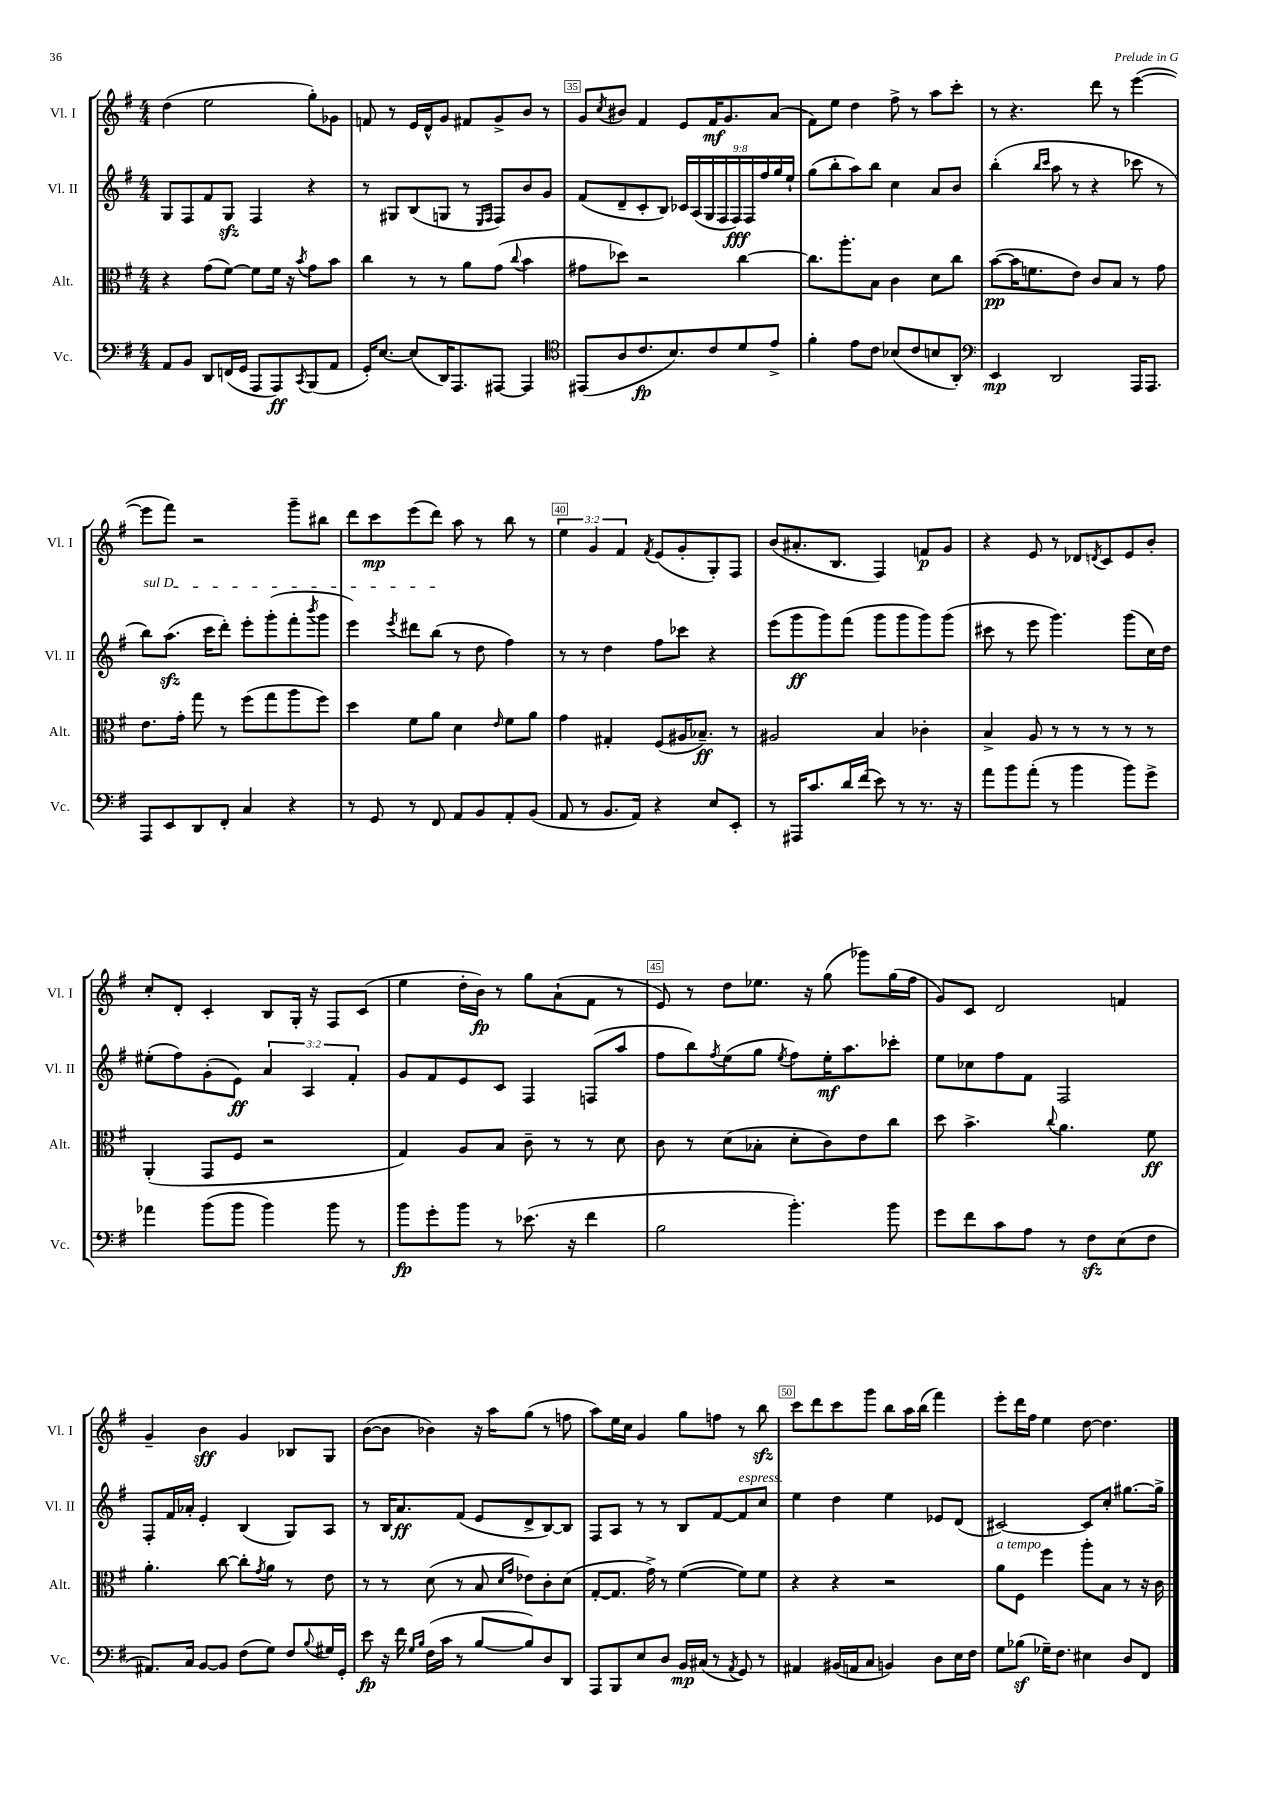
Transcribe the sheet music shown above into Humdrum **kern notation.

**kern	**kern	**kern	**kern
*staff4	*staff3	*staff2	*staff1
*clefF4	*clefC3	*clefG2	*clefG2
*k[f#]	*k[f#]	*k[f#]	*k[f#]
*M4/4	*M4/4	*M4/4	*M4/4
8AA	4r	8G	(4dd
8BB	.	8F#	.
8DD	(8g	8f#	2ee
(16FF	[8f#)	8G	.
16GG	.	.	.
8AAA	8f#]	4F#	.
8AAA)	16f#	.	.
.	16r	.	.
8qCC	8qb	.	.
(8BBB	8g	4r	8gg')
8AA	8b	.	8g-
=	=	=	=
16GG')	4cc	8r	8f
[8.E	.	.	.
.	.	8G#	8r
(8E]	8r	(8B	16e
.	.	.	16d^^
16DD)	8r	8G	8g
8.AAA	.	.	.
.	8a	8r	8f#
.	.	16qqE	.
.	.	16qqF#	.
[8AAA#	(8g	8F#)	8g^
.	8qqcc	.	.
4AAA#]	4b	8b	8b
.	.	8g	8r
=	=	=	=
*clefC4	*	*	*
(8EE#	8g#	(8f#	8g
.	.	.	8qcc
8A	8dd-)	8d~	8b#
8.c	2r	8c'	4f#
.	.	8B)	.
8.B)	.	.	.
.	.	18c-	8e
.	.	(18A	.
.	.	18G	.
8c	.	.	16f#
.	.	18F#	.
.	.	.	8.g
.	.	18F#)	.
8d	[4cc	.	.
.	.	18F#	.
.	.	18ff#	.
8e^	.	.	(8a
.	.	18gg	.
.	.	18ee`	.
=	=	=	=
4f#'	8.cc]	(8gg	8f#)
.	.	8bb'	8ee
.	8.aa'	.	.
8e	.	8aa)	4dd
8c	8B	8bb	.
(8B-	4c	4cc	8ff#^
8c	.	.	8r
8B	8d	8a	8aa
8AA')	8cc	8b	8ccc'
=	=	=	=
*clefF4	*	*	*
4EE	([8b	(4bb'	8r
.	16b]	.	4.r
.	8.f	.	.
.	.	16qqbb	.
.	.	16qqccc	.
2DD	.	8aa	.
.	8e)	8r	.
.	8c	4r	8ddd
.	8B	.	8r
16AAA	8r	8ccc-	([4eee
8.AAA	.	.	.
.	8g	8r	.
=	=	=	=
8AAA	8.e	8bb)	8eee]
8EE	.	(8.aa	8fff#)
.	16g'	.	.
8DD	8gg	.	2r
.	.	16ccc	.
8FF#'	8r	8ddd')	.
4C	(8ff#	8eee'	.
.	8gg	(8ggg'	.
4r	8aa	8fff#'	8ggg~
.	.	8qbbb	.
.	8ff#)	8ggg	8bb#
=	=	=	=
8r	4dd	4eee)	8ddd
8GG	.	.	8ccc
.	.	8qeee	.
8r	8f#	8ddd#	(8eee
8FF#	8a	(8bb	8ddd)
8AA	4d	8r	8aa
8BB	.	8dd	8r
.	16qqe	.	.
8AA'	8f#	4ff#)	8bb
(8BB	8a	.	8r
=	=	=	=
8AA	4g	8r	6ee
8r	.	8r	.
.	.	.	6g
8.BB	4G#'	4dd	.
.	.	.	6f#
16AA)	.	.	.
.	.	.	8qf#
4r	(8F#	8ff#	(8e
.	16A#	8ccc-	8g'
.	8.B-~)	.	.
8E	.	4r	8G')
8EE'	8r	.	8F#
=	=	=	=
8r	2A#	(8eee	(8b
16AAA#	.	8ggg	8.a#'
8.c	.	.	.
.	.	8ggg)	.
.	.	.	8.B
16d	.	(8fff#	.
(16f#	.	.	.
8e)	4B	8ggg	4F#)
8r	.	8ggg	.
8.r	4c-'	8ggg)	8f
.	.	(8ggg	8g
16r	.	.	.
=	=	=	=
8a	4B^	8ccc#	4r
8b	.	8r	.
(8a'	8A	8eee	8e
8r	8r	4.ggg)	8r
4b	8r	.	8d-
.	.	.	8qd
.	8r	.	8c
8b)	8r	(8ggg	8e
8g^	8r	16cc)	8b'
.	.	16dd	.
=	=	=	=
4a-	(4AA'	(8ee#'	8cc'
.	.	8ff#)	8d'
(8b	8GG	(8g'	4c'
8b	8F#	8e)	.
4b)	2r	6a	8B
.	.	.	16G'
.	.	6A	.
.	.	.	16r
8b	.	.	8F#
.	.	6f#'	.
8r	.	.	(8c
=	=	=	=
8b	4G)	8g	4ee
8g'	.	8f#	.
8b	8A	8e	16dd'
.	.	.	16b)
8r	8B	8c	8r
(8.e-	8c~	4F#	8gg
.	8r	.	(8a`
16r	.	.	.
4f#	8r	(8F	8f#
.	8d	8aa	8r
=	=	=	=
2B	8c	8ff#	8e)
.	8r	8bb)	8r
.	.	8qff#	.
.	(8d	(8ee	8dd
.	8B-'	8gg	8.ee-
.	.	8qee	.
4.b')	8d'	8ff#)	.
.	.	.	16r
.	8c)	16ee'	(8gg
.	.	8.aa	.
.	8e	.	8ggg-)
8b	8cc	8ccc-'	(16gg
.	.	.	16ff#
=	=	=	=
8g	8dd	8ee	8g)
8f#	4.b^	8cc-	8c
8c	.	8ff#	2d
8A	.	8f#	.
.	8qqcc	.	.
8r	4.a	2F#	.
8F#	.	.	.
(8E	.	.	4f
8F#	8f#	.	.
=	=	=	=
8.AA#)	4.a'	8F#'	4g~
.	.	16f#	.
16C	.	16a-'	.
[8BB	.	4e'	4b
8BB]	[8cc	.	.
(8F#	8cc']	(4B	4g
.	8qg	.	.
8G)	8a	.	.
8F#	8r	8G)	8B-
8qqB	.	.	.
16G#	8e	8A	8G
16GG'	.	.	.
=	=	=	=
8e	8r	8r	([8b
16r	8r	16B	8b]
16f#	.	8.a	.
16qqG	.	.	.
16qqB	.	.	.
(16F#	(8d	.	4b-)
16c	.	.	.
8r	8r	(8f#	.
[8B	8B	8e	16r
.	.	.	16aa
.	16qqd	.	.
.	16qqg	.	.
8B])	8e-)	8d^	(8gg
8D	8c'	[8B)	8r
8DD	(8d	8B]	8ff
=	=	=	=
8AAA	[8G'	8F#	8aa)
8BBB	8.G]	8A	16ee
.	.	.	16cc
8E	.	8r	4g
.	16g^)	.	.
8D	8r	8r	.
16BB	([4f#	8B	8gg
(16C#	.	.	.
8r	.	[8f#	8ff
8qAA	.	.	.
8GG)	8f#])	8f#]	8r
8r	8f#	8cc	8bb
=	=	=	=
4AA#	4r	4ee	8ccc
.	.	.	8ddd
(16BB#	4r	4dd	8ccc
16AA	.	.	.
8C	.	.	8ggg
4BB)	2r	4ee	8bb
.	.	.	16aa
.	.	.	(16bb
8D	.	8e-	4fff#)
16E	.	(8d	.
16F#	.	.	.
=	=	=	=
8G	8a	[2c#)	8eee'
(8B-	8F#	.	16ddd
.	.	.	16ff#
16G-~)	4ff#	.	4ee
8.F#	.	.	.
4E#	8aa'	8c#]	[8dd
.	8B	8cc'	4.dd]
8D	8r	[8.gg#	.
8FF#	16r	.	.
.	16c	16gg#^]	.
==	==	==	==
*-	*-	*-	*-
